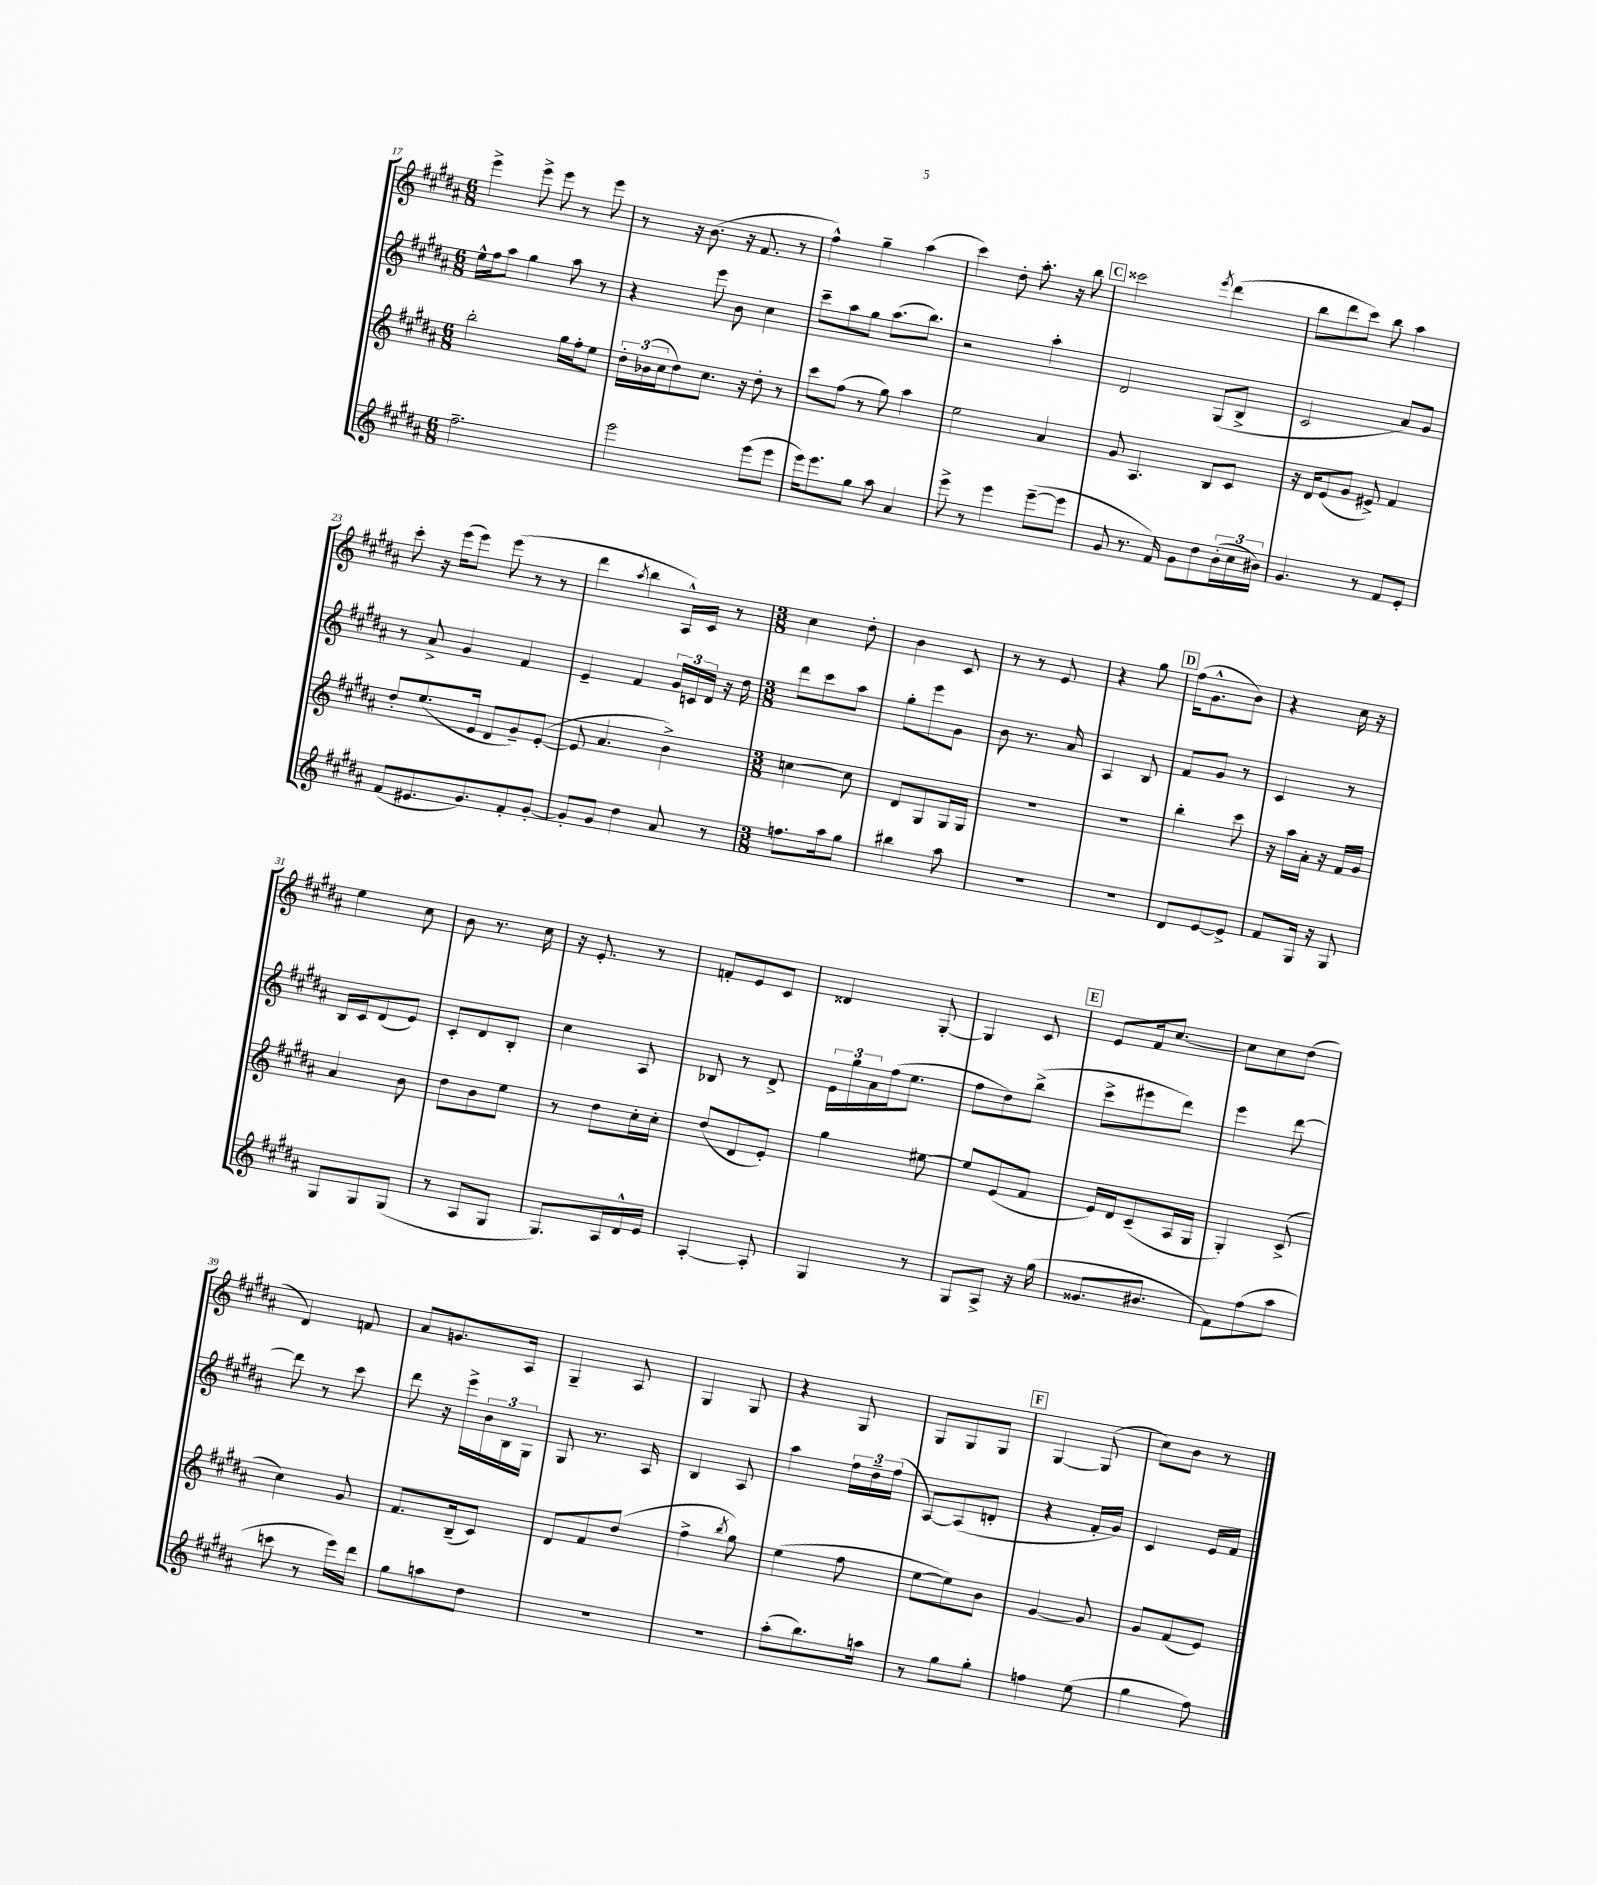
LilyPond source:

<<
\new StaffGroup <<
\new Staff = "s0" {
    \clef treble \key b \major \numericTimeSignature \time 6/8
    e'''4-> e'''8-> e'''8 r8 e'''8 |
    r8 r16 b'8.( r16 fis'8. r8 |
    fis''4-^) gis''4-- ais''4( |
    cis'''4) dis''8-. ais''8.-. r16 b''8 |
    \mark \markup { \box "C" } cisis'''2 \acciaccatura { e'''8 } dis'''4( |
    b''8 dis'''8 cis'''8) b''8 ais''4 |
    cis'''8-. r16 e'''16( e'''8) e'''8( r8 r8 |
    dis'''4 \acciaccatura { ais''8 } b''4 ais16-^) cis'16 r8 |
    \numericTimeSignature \time 3/8 cis''4 dis''8-. |
    b'4 cis'8 |
    r8 r8 e'8 |
    r4 gis''8 |
    \mark \markup { \box "D" } fis''16( gis'8.-^ b'8) |
    r4 cis''16 r16 |
    e''4 cis''8 |
    b'8 r8. cis''16 |
    r16 e'8.-. r8 |
    f'8-. e'8 cis'8 |
    disis'4 gis8~-. |
    gis4 cis'8 |
    \mark \markup { \box "E" } e'8 fis'16 cis''8.~ |
    cis''8 cis''8 dis''8( |
    dis'4) f'8 |
    ais'8 g'8. ais16 |
    gis4-- ais8 |
    gis4 gis8 |
    r4 gis8 |
    gis8 gis8 gis8 |
    \mark \markup { \box "F" } gis4~ gis8( |
    cis''8) b'8 r8 \bar "|." |
}
\new Staff = "s1" {
    \clef treble \key b \major \numericTimeSignature \time 6/8
    e''16-^ fis''16 ais''8 gis''4 ais''8 r8 |
    r4 e'''8 b'8 cis''4 |
    cis'''8-- ais''8 gis''8 ais''8.( b''8.) |
    r2 ais''4-. |
    \mark \markup { \box "C" } dis'2 gis8( b8-> |
    cis'2 ais'8) gis'8 |
    r8 ais'8-> gis'4 fis'4 |
    e'4-- fis'4 \tuplet 3/2 { gis'16 c'16 dis'16 } r16 dis''16 |
    \numericTimeSignature \time 3/8 dis'''8 cis'''8 ais''8 |
    gis''8-. e'''8 gis'8 |
    b'8 r8. ais'16 |
    ais4 b8 |
    \mark \markup { \box "D" } fis'8 gis'8 r8 |
    cis'4 r8 |
    b16 cis'16 dis'8( e'8) |
    cis'8-. dis'8 b8-. |
    cis''4 ais8 |
    bes8 r8 dis'8-> |
    \tuplet 3/2 { e'16 gis''16 ais'16 } fis''16( e''8. |
    fis''8 dis''8) b''8->( |
    \mark \markup { \box "E" } cis'''8-> eis'''8 dis'''8) |
    e'''4 dis'''8~ |
    dis'''8 r8 cis'''8 |
    dis'''8 r16 e'''16-> \tuplet 3/2 { b'16 b16 gis16 } |
    gis8 r8. ais16 |
    b4 ais8 |
    ais''4 \tuplet 3/2 { fis''16 dis''16-- fis''16( } |
    ais8~) ais8( d'8-. |
    \mark \markup { \box "F" } r4 fis'16-. gis'16) |
    cis'4 e'16 fis'16 \bar "|." |
}
\new Staff = "s2" {
    \clef treble \key b \major \numericTimeSignature \time 6/8
    b''2-. gis''16 fis''16-. e''8 |
    \tuplet 3/2 { dis''16-. bes'16( cis''16 } dis''8) cis''8. r16 dis''8-. r8 |
    cis'''8 fis''8( r8 gis''8) ais''4 |
    e''2 ais'4 |
    \mark \markup { \box "C" } gis'8 ais4. b8 cis'8 |
    r16 dis'16 e'8( gis'8 eis'8->) fis'4 |
    dis''8-. e''8.( e'16 dis'8 gis'8--) e'8~-.( |
    e'8 ais'4. b'4->) |
    \numericTimeSignature \time 3/8 c''4~ c''8 |
    dis'8 gis8 gis16 gis16 |
    R4. |
    R4. |
    \mark \markup { \box "D" } b''4-. cis'''8 |
    r16 ais''16 ais'16-. r16 fis'16 gis'16 |
    ais'4 b'8 |
    dis''8 b'8 e''8 |
    r8 dis''8 cis''16-. cis''16-. |
    dis''8( dis'8 e'8-.) |
    gis''4 eis''8~ |
    eis''8 e'8( fis'8 |
    \mark \markup { \box "E" } e'16) dis'16 cis'8--( ais16 gis16 |
    gis4-.) cis'8->( |
    cis''4) gis'8 |
    fis'8. b16--( cis'8) |
    dis'8 fis'8 dis''8( |
    fis''4-> \acciaccatura { b''8 } gis''8) |
    e''4( fis''8 |
    e''8~ e''8) b'8 |
    \mark \markup { \box "F" } gis'4~ gis'8 |
    gis'8 fis'8( e'8) \bar "|." |
}
\new Staff = "s3" {
    \clef treble \key b \major \numericTimeSignature \time 6/8
    fis''2.-- |
    e'''2 e'''8( e'''8 |
    e'''16) e'''8. gis''8 ais''8 ais'4 |
    e'''8-> r8 e'''4 e'''8~--( e'''8 |
    \mark \markup { \box "C" } gis'8 r8. fis'16) gis'8 dis''8 \tuplet 3/2 { b'16-.( cis''16 bis'16) } |
    gis'4. r8 fis'8 e'8-. |
    fis'8( eis'8. gis'8.) fis'8-. gis'8~-. |
    gis'8-. gis'8 dis''4 ais'8 r8 |
    \numericTimeSignature \time 3/8 f''8. ais''16 gis''8 |
    bis''4 ais''8 |
    R4. |
    R4. |
    \mark \markup { \box "D" } dis'8 e'8~ e'8-> |
    fis'8 gis16 r16 gis8 |
    gis8 gis8 gis8( |
    r8 ais8 gis8 |
    gis8.) ais16 dis'16-^ e'16 |
    ais4~-. ais8-. |
    gis4 r8 |
    gis8 ais8-> r16 gis''16( |
    \mark \markup { \box "E" } gisis'8. bis'8. |
    fis'8) fis''8( ais''8 |
    c'''8 r8 e'''16) dis'''16 |
    gis''8 a''8 dis''8 |
    R4. |
    R4. |
    ais''8-.( b''8.) a''16 |
    r8 gis''8 gis''8-. |
    \mark \markup { \box "F" } f''4 e''8( |
    gis''4 fis''8) \bar "|." |
}
>>
>>
\layout { \context { \Score currentBarNumber = #17 } }
